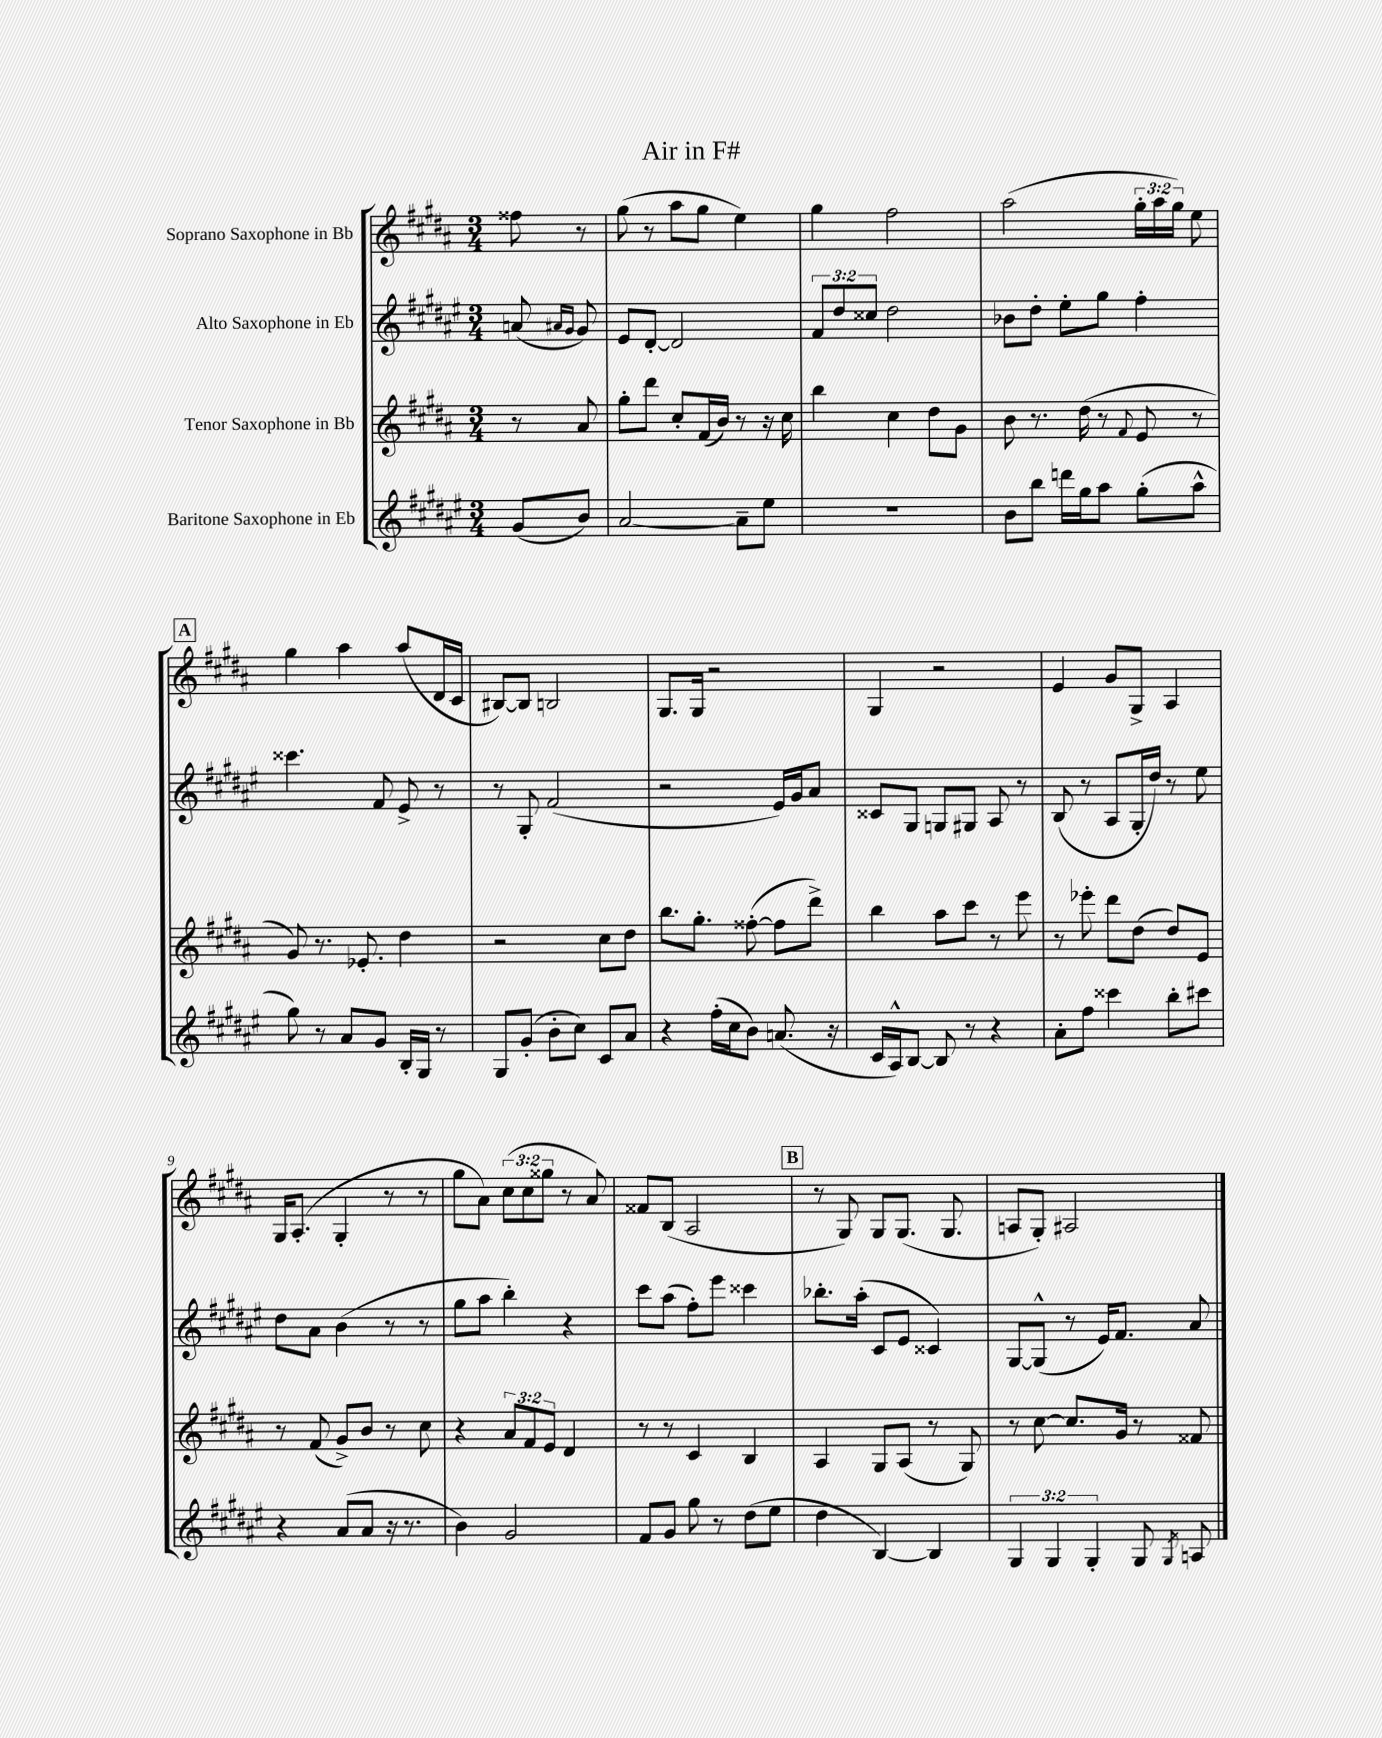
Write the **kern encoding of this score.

**kern	**kern	**kern	**kern
*staff4	*staff3	*staff2	*staff1
*clefG2	*clefG2	*clefG2	*clefG2
*k[f#c#g#d#a#e#]	*k[f#c#g#d#a#]	*k[f#c#g#d#a#e#]	*k[f#c#g#d#a#]
*M3/4	*M3/4	*M3/4	*M3/4
(8g#	8r	(8a	8ff##
.	.	16qqa#	.
.	.	16qqg#	.
8b)	8a#	8g#)	8r
=	=	=	=
[2a#	8gg#'	8e#	(8gg#
.	8ddd#	[8d#'	8r
.	8cc#'	2d#]	8aa#
.	(16f#	.	8gg#
.	16b)	.	.
8a#~]	8r	.	4ee)
8ee#	16r	.	.
.	16cc#	.	.
=	=	=	=
2.r	4bb	12f#	4gg#
.	.	12dd#	.
.	.	12cc##	.
.	4cc#	2dd#	2ff#
.	8dd#	.	.
.	8g#	.	.
=	=	=	=
8b	8b	8b-	(2aa#
8bb	8.r	8dd#'	.
16ddd	.	8ee#'	.
16gg#	(16dd#	.	.
8aa#	8r	8gg#	.
.	8qqf#	.	.
(8gg#'	8e	4ff#'	24gg#'
.	.	.	24aa#
.	.	.	24gg#)
8aa#^^	8r	.	8ee
=	=	=	=
8gg#)	8g#)	4.ccc##	4gg#
8r	8.r	.	.
8a#	.	.	4aa#
.	8.e-'	.	.
8g#	.	8f#	.
16B'	4dd#	8e#^	(8aa#
16G#	.	.	.
8r	.	8r	16d#
.	.	.	16c#
=	=	=	=
8G#	2r	8r	[8B#)
(8g#'	.	8G#'	8B#]
8b'	.	(2f#	2B
8cc#)	.	.	.
8c#	8cc#	.	.
8a#	8dd#	.	.
=	=	=	=
4r	8.bb	2r	8.G#
.	8.gg#'	.	16G#
(16ff#'	.	.	2r
16cc#	.	.	.
8b)	([8ff##'	.	.
(8.a	8ff##]	16e#)	.
.	.	16g#	.
.	8ddd#^)	8a#	.
16r	.	.	.
=	=	=	=
16c#	4bb	8c##	4G#
16A#^^)	.	.	.
[8B	.	8G#	.
8B]	8aa#	8G	2r
8r	8ccc#	8G#	.
4r	8r	8A#	.
.	8eee	8r	.
=	=	=	=
8a#'	8r	(8B	4e
8ff#	8eee-'	8r	.
4ccc##	8ddd#	8A#	8g#
.	(8dd#	16G#'	8G#^
.	.	16dd#)	.
8bb'	8dd#)	8r	4A#
8ccc#	8e	8ee#	.
=	=	=	=
4r	8r	8dd#	16G#
.	.	.	(8.A#'
.	(8f#	8a#	.
(8a#	8g#^)	(4b	4G#'
8a#	8b	.	.
16r	8r	8r	8r
8.r	.	.	.
.	8cc#	8r	8r
=	=	=	=
4b)	4r	8gg#	8gg#
.	.	8aa#	8a#)
2g#	12a#	4bb')	(12cc#
.	12f#	.	12cc#
.	12e	.	12gg##
.	4d#	4r	8r
.	.	.	8a#)
=	=	=	=
8f#	8r	8ccc#	8f##
8g#	8r	(8aa#	(8B
8gg#	4c#	8ff#')	2A#
8r	.	8eee#	.
(8dd#	4B	4ccc##	.
8ee#	.	.	.
=	=	=	=
4dd#	4A#	8.bb-'	8r
.	.	.	8G#)
.	.	(16aa#'	.
[4B)	8G#	8c#	8G#
.	(8A#	8e#	(8.G#
4B]	8r	4c##)	.
.	.	.	8.G#
.	8G#)	.	.
=	=	=	=
6G#	8r	[8G#	8A
.	[8cc#	(8G#^^]	8G#')
6G#	.	.	.
.	8.cc#]	8r	2A#
6G#'	.	.	.
.	.	16e#)	.
.	16g#	8.f#	.
8G#	8r	.	.
8qG#	.	.	.
8A	8f##	8a#	.
==	==	==	==
*-	*-	*-	*-
